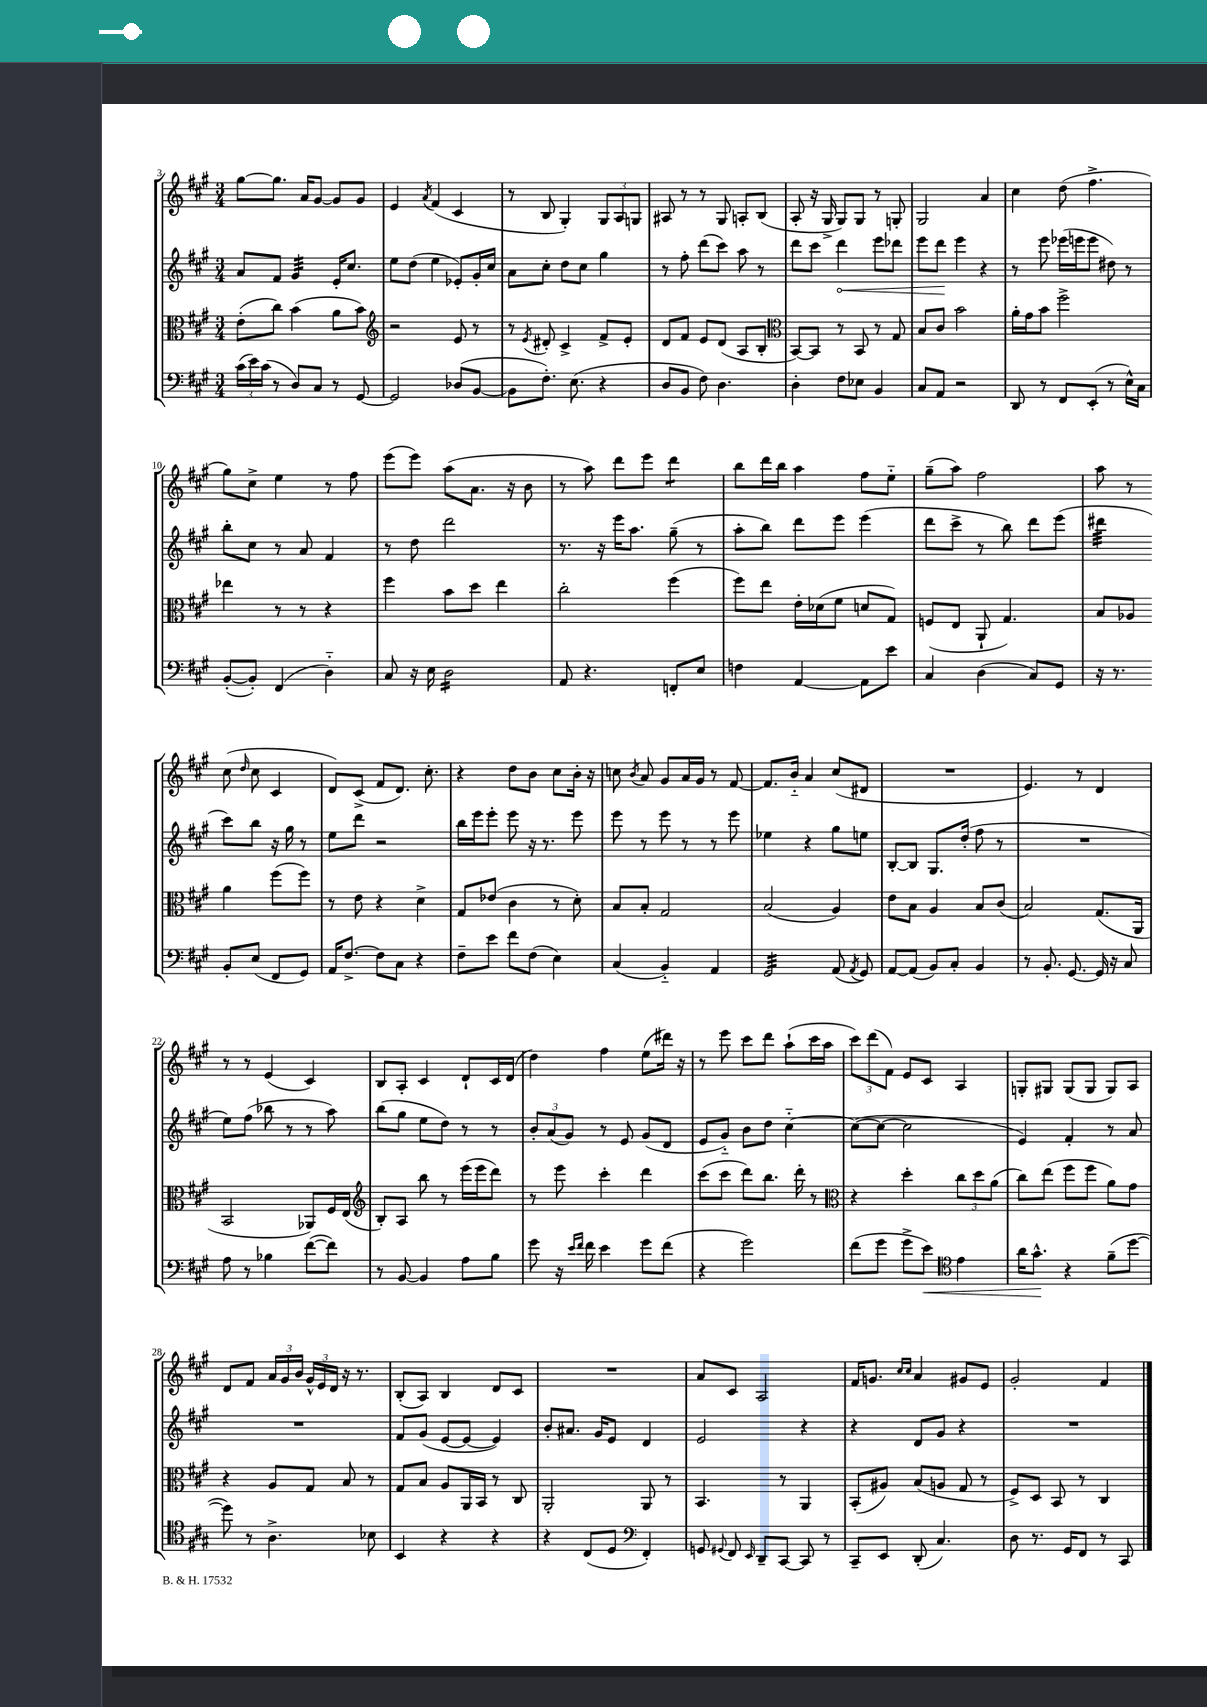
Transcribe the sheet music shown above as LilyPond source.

<<
\new StaffGroup <<
\new Staff = "s0" {
    \clef treble \key a \major \numericTimeSignature \time 3/4
    \autoBeamOff gis''8[~ gis''8.] a'16[ gis'8]~ gis'8[ gis'8] |
    e'4 \acciaccatura { a'8 } fis'4( cis'4 |
    r8 b8 gis4-.) \tuplet 3/2 { gis8[ a8 g8] } |
    ais8 r8 r8 gis8 a8[-. b8]( |
    a8-. r16 gis16-> gis8[) gis8] r8 g8-. |
    gis2 a'4 |
    cis''4 d''8( fis''4.-> |
    gis''8[) cis''8]-> e''4 r8 fis''8 |
    e'''8[( e'''8]) a''8[( a'8.] r16 b'8 |
    r8 a''8) d'''8[ e'''8] d'''4:8 |
    b''8[ d'''16 b''16] a''4 fis''8[ e''8]-_ |
    gis''8[--( a''8]) fis''2 |
    a''8 r8 cis''8( \grace { d''16 } cis''8 cis'4 |
    d'8[) cis'8]->( fis'8[ d'8.]) cis''8.-. |
    r4 d''8[ b'8] cis''8[ b'16]-. r16 |
    c''8 \acciaccatura { b'8 } a'8 gis'8[ a'16 gis'16] r8 fis'8~ |
    fis'8.[ b'16]-_ a'4 cis''8[( dis'8] |
    R2. |
    e'4.) r8 d'4 |
    r8 r8 e'4( cis'4) |
    b8[ a8]-. cis'4 d'8[-! cis'16 d'16]( |
    d''4) fis''4 e''8[( dis'''16]) r16 |
    r8 e'''8 cis'''8[ d'''8] a''8[-!( cis'''16 a''16] |
    \tuplet 3/2 { cis'''8[) d'''8( fis'8]) } e'8[ cis'8] a4 |
    g8[-. gis8] gis8[( gis8] gis8[) a8] |
    d'8[ fis'8] \tuplet 3/2 { a'16[ gis'16 b'16] } \tuplet 3/2 { gis'16[-^ e'16 d'16] } r16 r8. |
    b8[-.( a8]) b4 d'8[ cis'8] |
    R2. |
    a'8[ cis'8] a2 |
    fis'16[ g'8.] \grace { cis''16[ cis''16] } a'4 gis'8[ e'8] |
    gis'2-. fis'4 \bar "|." |
}
\new Staff = "s1" {
    \clef treble \key a \major \numericTimeSignature \time 3/4
    \autoBeamOff a'8[ fis'8] gis'4:32 e'16[-. cis''8.] |
    e''8[ d''8]( e''4 ees'8[-.) gis'16-. cis''16] |
    a'8[ cis''8]-. d''8[ cis''8] gis''4 |
    r8 fis''8-. d'''8[( cis'''8]) a''8 r8 |
    d'''8[ cis'''8] \once \override Hairpin.circled-tip = ##t d'''4\< e'''8[ des'''8] |
    e'''8[ d'''8]\! e'''4 r4 |
    r8 e'''8 ees'''16[( e'''16 e'''8] dis''8) r8 |
    b''8[-. cis''8] r8 a'8 fis'4 |
    r8 d''8 d'''2 |
    r8. r16 e'''16[ a''8.] gis''8--( r8 |
    a''8[-. b''8]) d'''8[ e'''8] e'''4( |
    d'''8[ cis'''8]-> r8 b''8) d'''8[ e'''8]( |
    dis'''4:32 cis'''8[) b''8] r16 gis''16 r8 |
    e''8[ d'''8] r2 |
    b''16[ e'''16 e'''8]-. e'''8 r16 r8. e'''8 |
    e'''8 r8 e'''8 r8 r8 e'''8 |
    ees''4 r4 gis''8[ e''8] |
    b8[~-. b8] gis8.[ d''16]-.( fis''8 r8 |
    R2. |
    e''8[) fis''8]( bes''8 r8 r8 a''8) |
    b''8[( gis''8] e''8[ d''8]) r8 r8 |
    \tuplet 3/2 { b'8[-. a'8( gis'8]) } r8 e'8 gis'8[( d'8] |
    e'8[ gis'8]-_) b'8[ d''8] cis''4~-_ |
    cis''8[~( cis''8]~ cis''2 |
    e'4) fis'4-. r8 a'8 |
    R2. |
    fis'8[ gis'8]( e'8[~ e'8]~ e'4) |
    b'8[-. ais'8.] gis'16[ e'8] d'4 |
    e'2 r4 |
    r4 d'8[ gis'8] r4 |
    R2. \bar "|." |
}
\new Staff = "s2" {
    \clef alto \key a \major \numericTimeSignature \time 3/4
    \autoBeamOff e'8[-.( cis''8]) b'4( a'8[ b'8]) |
    \clef treble r2 e'8 r8 |
    r8 \acciaccatura { e'8 } dis'8-. cis'4-> fis'8[-> e'8]-. |
    d'8[ fis'8] e'8[ d'8]( a8[ b8]-. |
    \clef alto b,8[~) b,8] r8 b,8 r8 gis8 |
    b8[ cis'8] b'2 |
    a'16[-. gis'16 b'8] fis''2-> |
    ees''4 r8 r8 r4 |
    fis''4 b'8[ d''8] e''4 |
    cis''2-. fis''4( |
    fis''8[) e''8] e'16[-. des'16( fis'8] d'8[ gis8]) |
    f8[( e8] a,8-! gis4.) |
    b8[ aes8] a'4 fis''8[( fis''8]) |
    r8 e'8 r4 d'4-> |
    gis8[ ees'8]( cis'4 r8 d'8-.) |
    b8[ b8]-. gis2 |
    b2( a4) |
    e'8[ b8] a4 b8[ cis'8]( |
    b2) gis8.[( a,16] |
    b,2 aes,8[) fis16 e16]( |
    \clef treble b8[-.) a8] b''8 r8 e'''16[( e'''16 d'''8]) |
    r8 e'''8 cis'''4-. d'''4 |
    cis'''8[( cis'''8] d'''8[) b''8.] d'''16-. r8 |
    \clef alto r4 d''4-. \tuplet 3/2 { cis''8[ d''8 a'8]( } |
    cis''8[) e''8]( fis''8[ fis''8] a'8[) gis'8] |
    r4 a8[ gis8] b8 r8 |
    gis8[ b8] a8[ a,16 b,16] r8 cis8 |
    a,2-. a,8 r8 |
    b,4. r8 a,4 |
    b,8[-.( ais8]) b8[( a8] gis8 r8 |
    fis8[->) d8] b,8 r8 cis4 \bar "|." |
}
\new Staff = "s3" {
    \clef bass \key a \major \numericTimeSignature \time 3/4
    \autoBeamOff \tuplet 3/2 { cis'16[( e'16) cis'16]( } r8 d8[) cis8] r8 gis,8~ |
    gis,2 des8[( b,8]~ |
    b,8[ fis8.]-.) e8.( r4 |
    d8[ b,8] fis8) d4. |
    d4-. fis8[ ees8] b,4 |
    cis8[ a,8] r2 |
    d,8 r8 fis,8[ e,8]-.( r8 e16[-^) cis16] |
    b,8[~-.( b,8]-.) fis,4( d4-_) |
    cis8 r16 e16 d2:16 |
    a,8 r4. f,8[-. e8] |
    f4 a,4~ a,8[ e'8] |
    cis4 d4( cis8[) gis,8] |
    r16 r8. b,8[-. e8]( fis,8[ gis,8]) |
    a,16[ fis8.]~-> fis8[ cis8] r4 |
    fis8[-- e'8] fis'8[ fis8]( e4) |
    cis4( b,4-_) a,4 |
    gis,2:32 a,8( \acciaccatura { a,8 } gis,8) |
    a,8[~ a,8]( b,8[) cis8]-. b,4 |
    r8 b,8.-. gis,8.~ gis,16 r16 cis8 |
    a8 r8 bes4 fis'8[~( fis'8]) |
    r8 b,8~ b,4 a8[ b8] |
    gis'8 r16 \grace { e'16[ fis'16] } fis'16 e'4 gis'8[ fis'8]( |
    r4 gis'2) |
    fis'8[( gis'8] gis'8[-> e'8]\<) \clef tenor e'4 |
    a'16[ gis'8.]-^\! r4 fis'8[--( d''8]~ |
    d''8) r8 a4.-> bes8 |
    b,4 r4 r4 |
    r4 cis8[( d8] \clef bass fis,4-.) |
    g,8 \appoggiatura { gis,8 } fis,8 \grace { e,16 } d,8[-- cis,8]~ cis,8 r8 |
    cis,8[-- e,8] d,8-.( cis4.) |
    d8 r8. gis,16[ fis,8] r8 cis,8 \bar "|." |
}
>>
>>
\layout { \context { \Score currentBarNumber = #3 } }
